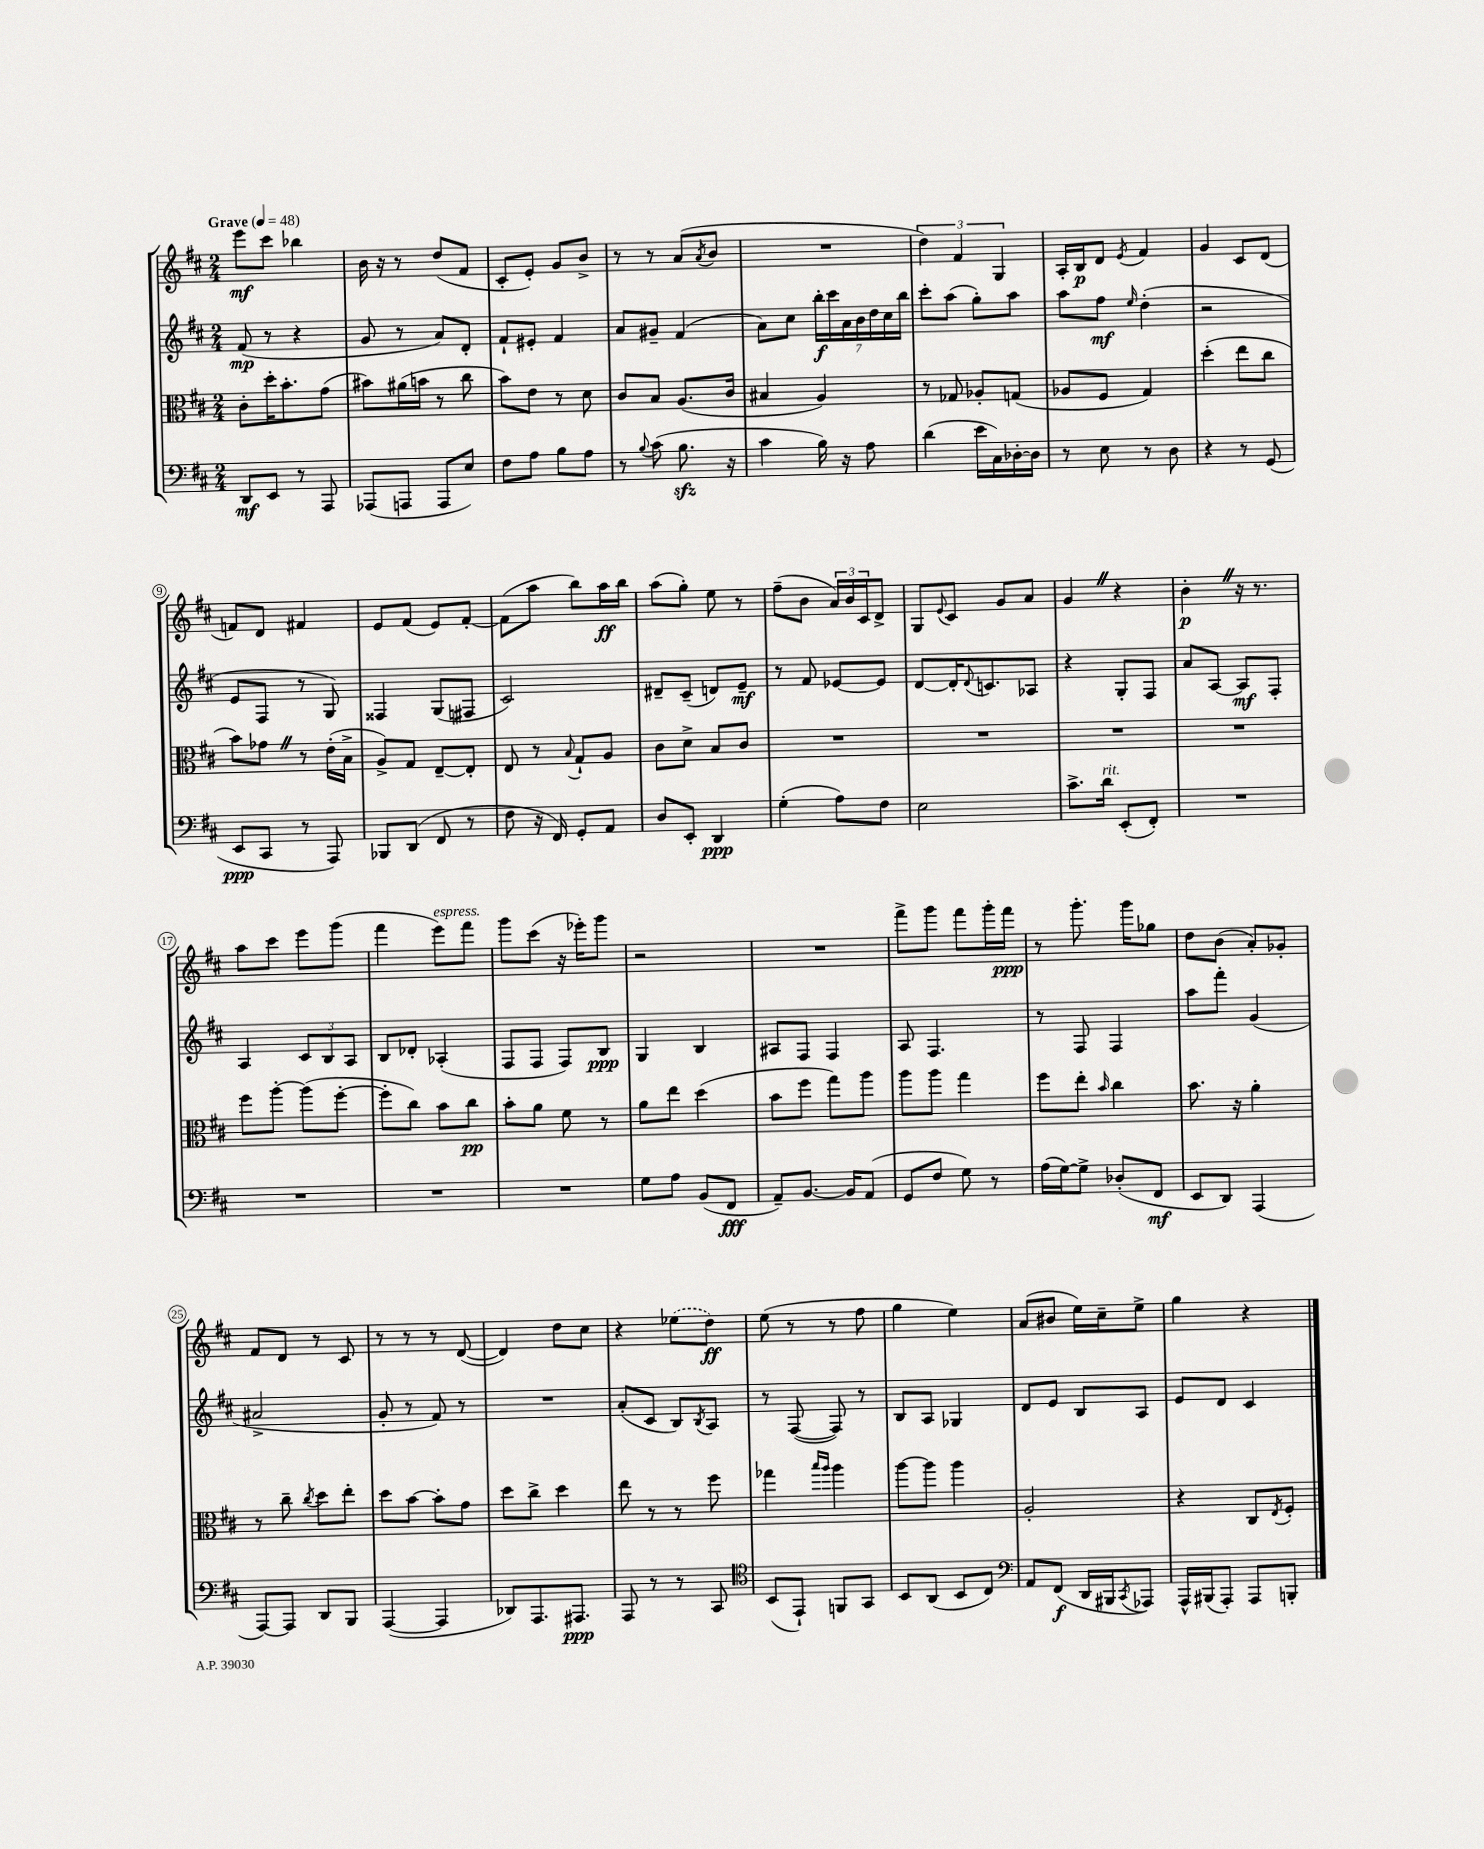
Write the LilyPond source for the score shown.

<<
\new StaffGroup <<
\new Staff = "s0" {
    \clef treble \key d \major \numericTimeSignature \time 2/4 \tempo "Grave" 4 = 48
    e'''8\mf cis'''8 bes''4 |
    b'16 r16 r8 d''8( fis'8 |
    cis'8-. e'8-.) g'8 b'8-> |
    r8 r8 a'8( \acciaccatura { a'8 } b'8 |
    R2 |
    \tuplet 3/2 { d''4) fis'4 g4 } |
    a16-. b16\p d'8 \acciaccatura { e'8 } fis'4 |
    g'4 cis'8 d'8( |
    f'8) d'8 fis'4 |
    e'8 fis'8( e'8) fis'8~-. |
    fis'8( a''8 b''8) a''16\ff b''16 |
    a''8( g''8-.) e''8 r8 |
    fis''8--( b'8 \tuplet 3/2 { a'16) b'16 cis'16 } d'8-> |
    g8 \appoggiatura { e'8 } cis'8 g'8 a'8 |
    g'4 \once \override BreathingSign.text = \markup { \musicglyph "scripts.caesura.straight" } \breathe r4 |
    b'4-.\p \once \override BreathingSign.text = \markup { \musicglyph "scripts.caesura.straight" } \breathe r16 r8. |
    a''8 cis'''8 e'''8 g'''8( |
    fis'''4 e'''8^\markup { \italic "espress." }) fis'''8 |
    g'''8 cis'''8( r16 ees'''16-.) g'''8 |
    r2 |
    R2 |
    fis'''8-> g'''8 fis'''8 g'''16-. fis'''16\ppp |
    r8 g'''8.-. g'''16 ges''8 |
    d''8 b'8( a'8-.) ges'8-. |
    fis'8 d'8 r8 cis'8 |
    r8 r8 r8 d'8~( |
    d'4) d''8 cis''8 |
    r4 \once \slurDashed ees''8( d''8\ff) |
    e''8( r8 r8 fis''8 |
    g''4 e''4) |
    a'8( bis'8 e''16) cis''16-- e''8-> |
    g''4 r4 \bar "|." |
}
\new Staff = "s1" {
    \clef treble \key d \major \numericTimeSignature \time 2/4
    fis'8\mp( r8 r4 |
    g'8 r8 a'8) d'8-. |
    fis'8-! eis'8-. fis'4 |
    a'8 gis'8-- fis'4( |
    a'8) cis''8 \tuplet 7/4 { b''16-.\f cis'''16 a'16 b'16 d''16 cis''16 b''16 } |
    cis'''8-. a''8( g''8-.) a''8 |
    a''8 fis''8\mf \grace { e''16 } d''4-.( |
    r2 |
    e'8 fis8 r8 g8) |
    fisis4 g8( fis8 |
    cis'2) |
    dis'8-- cis'8--( d'8) e'8--\mf |
    r8 fis'8 ees'8~ ees'8 |
    d'8~ d'16-. \appoggiatura { d'8 } c'8. aes8 |
    r4 g8-. fis8 |
    a'8 a8~ a8\mf fis8-. |
    a4 \tuplet 3/2 { cis'8 b8 a8 } |
    b8 des'8-. aes4-.( |
    fis8 fis8 fis8) b8\ppp |
    g4 b4 |
    ais8 fis8 fis4 |
    a8 fis4. |
    r8 fis8 fis4 |
    a''8 fis'''8-. g'4( |
    ais'2-> |
    g'8-. r8 fis'8) r8 |
    R2 |
    a'8-.( cis'8 b8) \acciaccatura { b8 } a8 |
    r8 fis8~( fis8) r8 |
    b8 a8 ges4 |
    d'8 e'8 b8 a8 |
    e'8 d'8 cis'4 \bar "|." |
}
\new Staff = "s2" {
    \clef alto \key d \major \numericTimeSignature \time 2/4
    cis'8-. d''16-. b'8.-. g'8( |
    bis'8) ais'16( b'16 r8 cis''8 |
    b'8) e'8 r8 d'8 |
    cis'8 b8 a8.( cis'16 |
    bis4 a4) |
    r8 ges8 aes8-. g8( |
    aes8 fis8 g4) |
    d''4-.( e''8 cis''8 |
    b'8) ges'8 \once \override BreathingSign.text = \markup { \musicglyph "scripts.caesura.straight" } \breathe r8 e'16-.( b16-> |
    a8->) g8 e8~-- e8-. |
    e8 r8 \appoggiatura { b8 } g8-! a8 |
    cis'8 d'8-> b8 cis'8 |
    R2 |
    R2 |
    R2 |
    R2 |
    fis''8 a''8~-. a''8( fis''8~-. |
    fis''8-. cis''8) b'8 cis''8\pp |
    b'8-. a'8 fis'8 r8 |
    a'8 e''8 d''4( |
    b'8 fis''8 g''8) a''8 |
    a''8 a''8 g''4 |
    fis''8 e''8-. \grace { b'16 } cis''4 |
    b'8. r16 a'4-. |
    r8 cis''8-- \acciaccatura { cis''8 } d''8 e''8-. |
    d''8 b'8~ b'8-. g'8 |
    d''8 cis''8-> d''4 |
    e''8 r8 r8 fis''8 |
    ges''4 \grace { b''16 a''16 } a''4 |
    a''8~ a''8 a''4 |
    a2-. |
    r4 cis8 \acciaccatura { e8 } fis8-. \bar "|." |
}
\new Staff = "s3" {
    \clef bass \key d \major \numericTimeSignature \time 2/4
    d,8\mf e,8 r8 a,,8 |
    aes,,8( a,,8 a,,8 e8) |
    fis8 a8 b8 a8 |
    r8 \appoggiatura { b8 } cis'8( b8.\sfz r16 |
    cis'4 b16) r16 a8 |
    d'4( e'16 cis16) des16~-. des16 |
    r8 e8 r8 d8 |
    r4 r8 g,8( |
    e,8\ppp cis,8 r8 a,,8) |
    bes,,8 d,8( fis,8 r8 |
    fis8 r16 fis,16) g,8-. a,8 |
    d8 e,8-. d,4\ppp |
    g4-.( a8) fis8 |
    e2 |
    cis'8.-> d'16^\markup { \italic "rit." } e,8-.( fis,8-.) |
    R2 |
    R2 |
    R2 |
    R2 |
    g8 a8 b,8( fis,8\fff |
    a,8--) b,8.~ b,16 a,8( |
    g,8 fis8 g8) r8 |
    a16( g16~) g8-> des8-.( fis,8\mf |
    e,8 d,8) a,,4( |
    a,,8~) a,,8 d,8 b,,8 |
    a,,4~( a,,4 |
    des,8) a,,8. ais,,8.\ppp |
    a,,8 r8 r8 cis,8 |
    \clef tenor b,8( e,8-!) f,8 g,8 |
    b,8 a,8( b,8 cis8) |
    \clef bass a,8 fis,8\f( d,16 bis,,16 \acciaccatura { cis,8 } aes,,8) |
    a,,16-^ bis,,16( a,,8-.) a,,8 b,,8-. \bar "|." |
}
>>
>>
\layout { \context { \Score \override BarNumber.stencil = #(make-stencil-circler 0.1 0.3 ly:text-interface::print) } }
